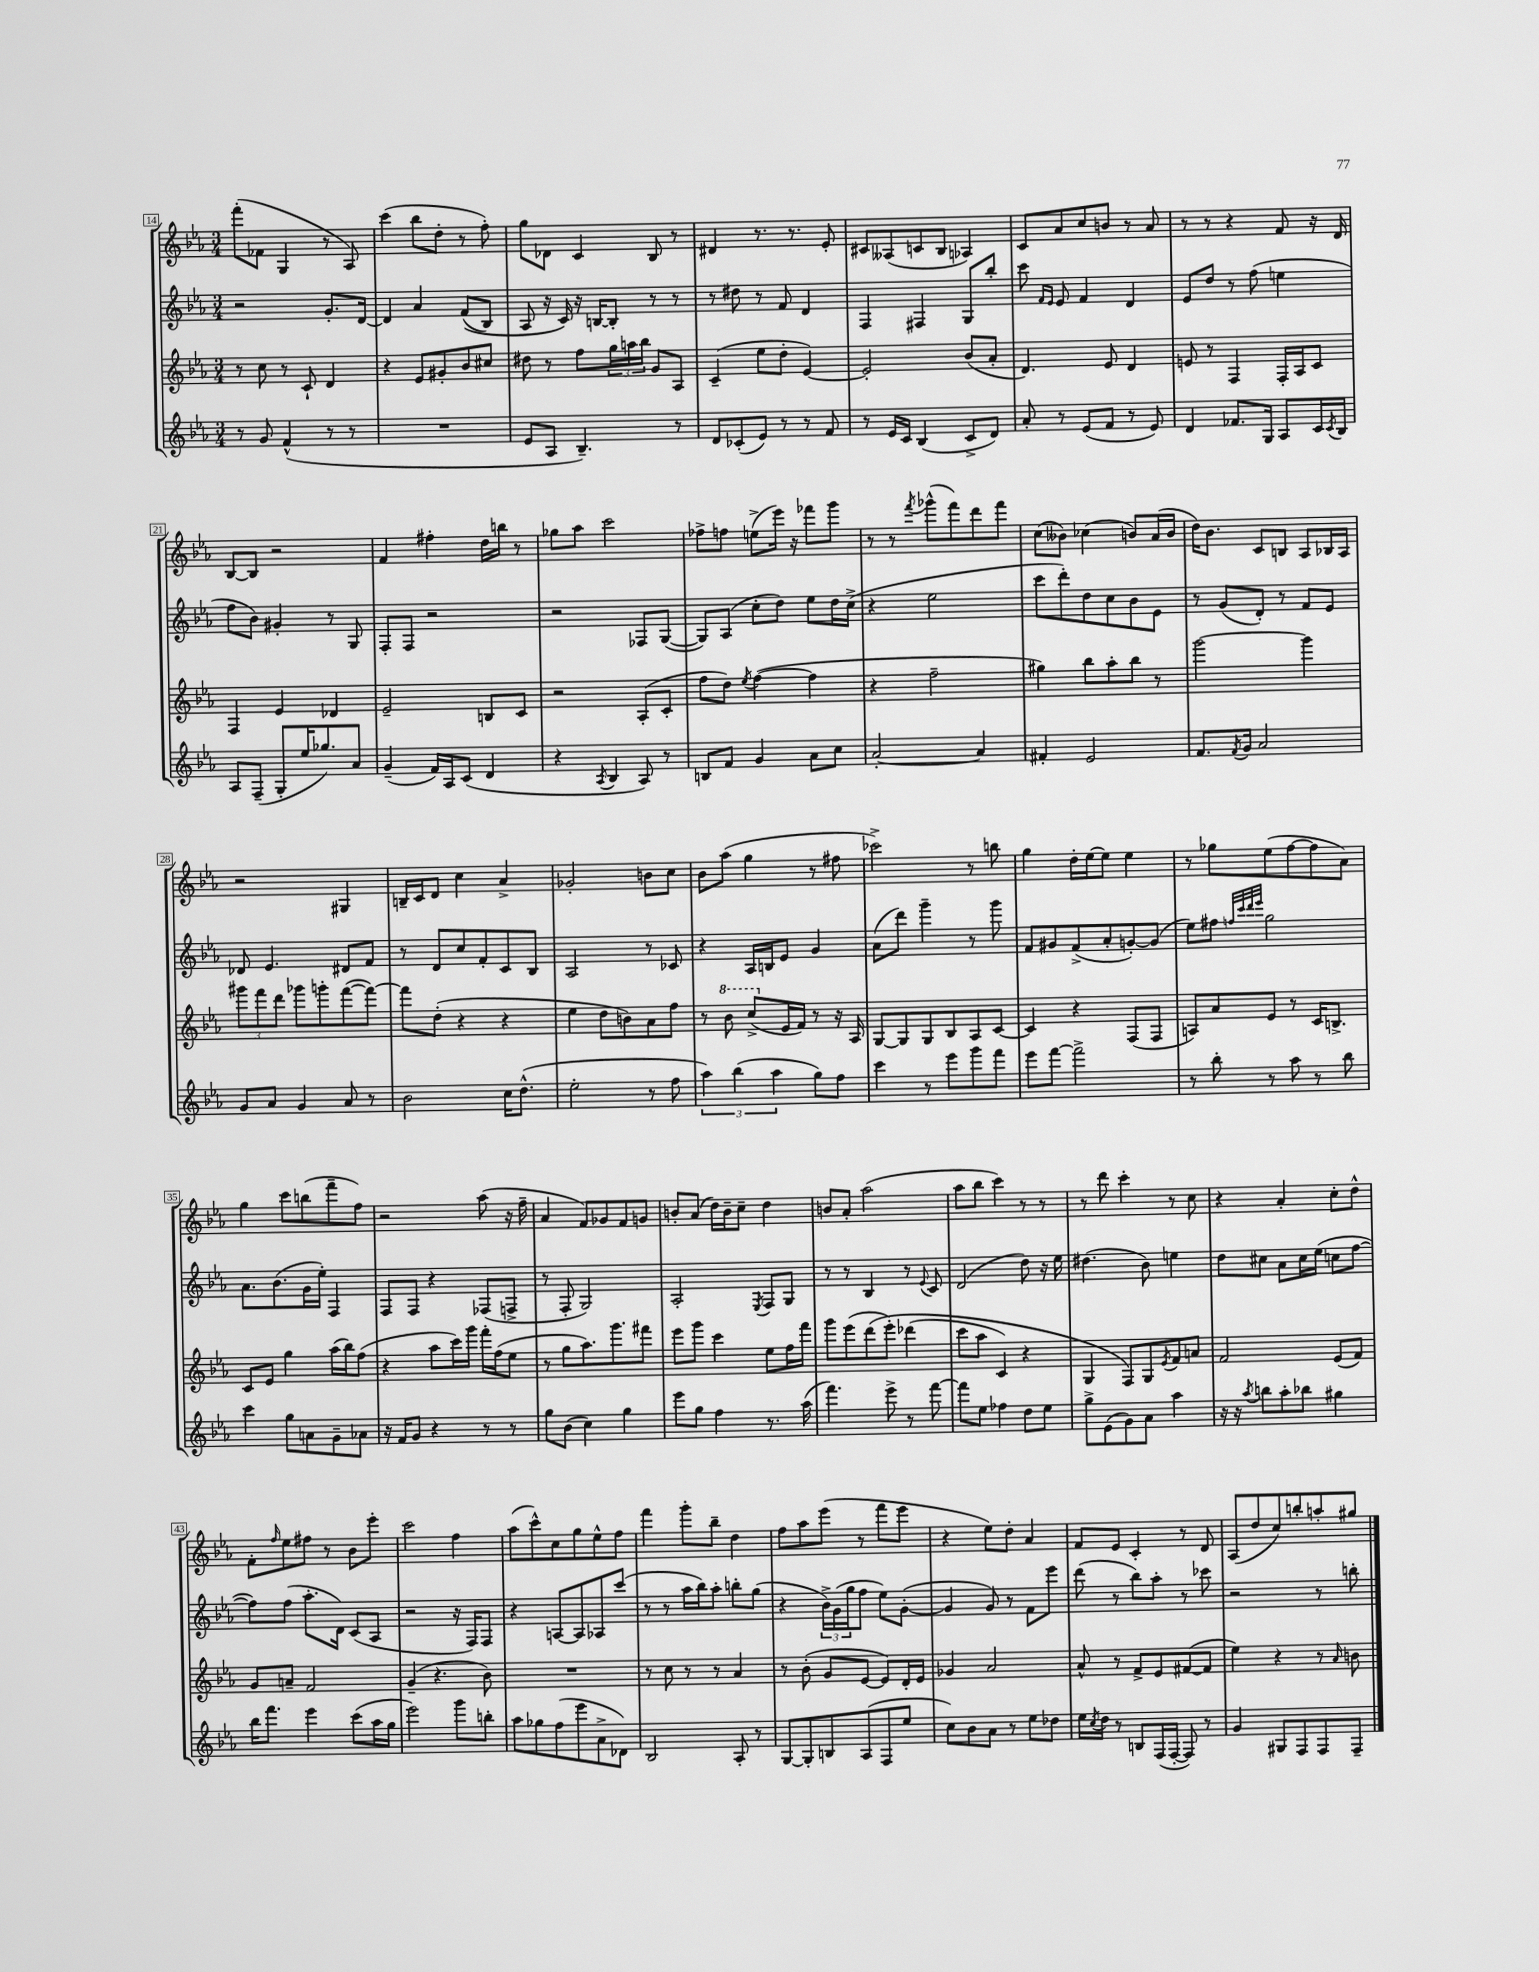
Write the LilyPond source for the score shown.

<<
\new StaffGroup <<
\new Staff = "s0" {
    \clef treble \key ees \major \numericTimeSignature \time 3/4
    f'''8-.( fes'8 g4 r8 aes8) |
    c'''4( bes''8 d''8-. r8 f''8-.) |
    g''8 des'8 c'4 bes8 r8 |
    dis'4 r8. r8. ees'8-. |
    cis'8 aeses8( c'8 bes8 aes4) |
    c'8 aes'8 c''8 b'8 r8 aes'8 |
    r8 r8 r4 f'8 r16 d'16 |
    bes8~ bes8 r2 |
    f'4 fis''4-. d''16 b''16 r8 |
    ges''8 aes''8 c'''2 |
    fes''8-> f''8 e''8->( ees'''16) r16 fes'''8 g'''8 |
    r8 r8 \acciaccatura { f'''8 } ges'''8-^( f'''8) d'''8 f'''8 |
    c''8( beses'8) ces''4( b'8) aes'16( b'16 |
    d''16) bes'8. c'8 b8 aes8 bes16 aes16 |
    r2 gis4 |
    b16-- c'16 d'8 c''4 aes'4-> |
    ges'2-. b'8 c''8 |
    bes'8 aes''8( g''4 r8 fis''8 |
    ces'''2->) r8 b''8 |
    g''4 d''16-. ees''16~ ees''8 ees''4 |
    r8 ges''8 ees''8( f''8~ f''8 aes'8) |
    g''4 c'''8 b''8( f'''8-- f''8) |
    r2 aes''8( r16 f''16-- |
    aes'4 f'8) ges'8 f'8 g'8 |
    b'8-. aes'8( d''16) b'16-- c''8-- d''4 |
    b'8 aes'8-. aes''2( |
    aes''8 bes''8 c'''4) r8 r8 |
    r8 d'''8 c'''4-. r8 c''8 |
    r4 aes'4-. c''8-. d''8-^ |
    f'8-. \grace { f''16 } ees''8 fis''8 r8 bes'8 ees'''8-. |
    c'''2 f''4 |
    aes''8( c'''8-^) c''8 g''8 ees''8-^ f''8 |
    f'''4 g'''8-. bes''8-- d''4 |
    f''8 aes''8 ees'''8( r8 f'''8 ees'''8 |
    r4 ees''8) d''8-. aes'4 |
    f'8 ees'8 c'4-. r8 d'8 |
    aes8( d''8 c''8) b''8-. a''8-. gis''8 \bar "|." |
}
\new Staff = "s1" {
    \clef treble \key ees \major \numericTimeSignature \time 3/4
    r2 g'8.-. d'16~ |
    d'4 aes'4 f'8(\( bes8) |
    aes8 r16 c'16\) r16 b16~ b8-. r8 r8 |
    r8 dis''8 r8 f'8 d'4 |
    f4 fis4 g8 bes''8-. |
    c'''8 \grace { f'16 ees'16 } ees'8 f'4 d'4 |
    ees'8 d''8 r8 f''8( e''4 |
    f''8 bes'8) gis'4-. r8 g8 |
    f8-. f8 r2 |
    r2 fes8 g8~( |
    g8) aes8( c''8-. d''8) ees''8 d''16 c''16->( |
    r4 ees''2 |
    c'''8 d'''8-.) d''8 c''8 bes'8 ees'8 |
    r8 g'8( d'8-.) r8 f'8 ees'8 |
    des'8 ees'4. dis'8 f'8 |
    r8 d'8 c''8 f'8-. c'8 bes8 |
    aes2 r8 ces'8 |
    r4 aes16 b16 ees'8 g'4 |
    aes'8( d'''8) g'''4-- r8 g'''8 |
    f'8 gis'8 f'8->( aes'8-. g'8~-.) g'8( |
    ees''8) fis''8 \grace { f''32 c'''32 d'''32 ees'''32 } g''2 |
    aes'8. bes'8.( g'16 ees''16-.) f4 |
    f8 f8 r4 fes8( f8-> |
    r8 f8-. g2) |
    aes2-. \acciaccatura { ees8 } f8 g8 |
    r8 r8 bes4 r8 \appoggiatura { ees'8 } c'8 |
    d'2( d''8) r16 ees''16 |
    dis''4.( bes'8) e''4 |
    d''8 cis''8 aes'8 cis''16 ees''16( c''8 f''8~ |
    f''8) f''8( aes''8.-. d'16) c'8( aes8 |
    r2 r16 f16) f8 |
    r4 a8~ a8 aes8 c'''8( |
    r8 r8 aes''16 bes''16) aes''8-. b''8-. g''8( |
    r4 \tuplet 3/2 { bes'16->) g'16( g''16 } f''8 ees''8) g'8~-.( |
    g'4 g'8) r8 f'8 ees'''8 |
    d'''8( r8 bes''8) aes''8-. r8 ces'''8 |
    r2 r8 b''8-. \bar "|." |
}
\new Staff = "s2" {
    \clef treble \key ees \major \numericTimeSignature \time 3/4
    r8 c''8 r8 c'8-! d'4 |
    r4 ees'8 gis'8-. bes'8 cis''8 |
    dis''8 r8 f''8 \tuplet 3/2 { g''16 a''16 bes''16 } g'8 aes8 |
    c'4--( ees''8 d''8-. ees'4~) |
    ees'2-. bes'8( aes'8-. |
    d'4.) ees'8 d'4 |
    e'8 r8 f4 f16-. aes16 c'8 |
    f4 ees'4 des'4 |
    ees'2-- b8 c'8 |
    r2 aes8-.( c'8-. |
    f''8 d''8) \acciaccatura { ees''8 } f''4~( f''4 |
    r4 f''2-- |
    gis''4) bes''8 aes''8-. bes''8 r8 |
    g'''2~ g'''4 |
    \tuplet 3/2 { gis'''8 f'''8 d'''8 } ges'''8 g'''8-. f'''8~( f'''8~) |
    f'''8 d''8-.( r4 r4 |
    ees''4 d''8 b'8) aes'8 f''8 |
    r8 \ottava #1 bes''8 c'''8->( \ottava #0 ees'16 f'16) r8 r16 aes16 |
    g8~ g8 g8 bes8 aes8 c'8~ |
    c'4 r4 f8( f8 |
    a8) aes'8 ees'8 r8 c'16 b8.-> |
    c'8 ees'8 g''4 aes''16( bes''16) f''8( |
    r4 aes''8 c'''16) g'''16 f'''16-. f''16( ees''8 |
    r8 g''8 aes''8.) g'''8. fis'''8 |
    ees'''8 g'''8 c'''4 ees''8 f''16 f'''16 |
    g'''8 ees'''8( d'''8\( ees'''8-.) des'''4( |
    c'''8 aes''8 c'4) r4 |
    g4 f8\) g8 \acciaccatura { ees'8 } f'8 a'8 |
    f'2 ees'8( f'8) |
    g'8 a'8-- f'2 |
    g'4--( r4. bes'8) |
    R2. |
    r8 c''8 r8 r8 aes'4 |
    r8 bes'8-.( g'8 ees'8~ ees'8) d'16-. ees'16 |
    ges'4 aes'2 |
    aes'8-^ r8 f'8-> ees'8 fis'8~( fis'8 |
    ees''4) r4 r8 \grace { aes'16 } b'8 \bar "|." |
}
\new Staff = "s3" {
    \clef treble \key ees \major \numericTimeSignature \time 3/4
    r8 g'8 f'4-^( r8 r8 |
    R2. |
    ees'8 aes8 bes4.--) r8 |
    d'8 ces'8-.( ees'8) r8 r8 f'8 |
    r8 ees'16 c'16 bes4( c'8-> d'8) |
    aes'8-. r8 ees'8( f'8 r8 ees'8) |
    d'4 fes'8. g16 aes8 c'16 \acciaccatura { c'8 } bes16 |
    aes8 f8--( g8-. ees''16 ges''8.) aes'8 |
    g'4--( f'16) aes16 c'8( d'4 |
    r4 \acciaccatura { aes8 } bes4 aes8) r8 |
    b8 f'8 g'4 aes'8 c''8 |
    aes'2~-. aes'4 |
    fis'4-. ees'2 |
    f'8. \acciaccatura { f'8 } g'16 aes'2 |
    g'8 aes'8 g'4 aes'8 r8 |
    bes'2 c''16 d''8.-^( |
    ees''2-. r8 f''8 |
    \tuplet 3/2 { aes''4) bes''4( aes''4 } g''8) f''8 |
    c'''4 r8 ees'''8 g'''8 f'''8 |
    ees'''8 f'''8~ f'''2-> |
    r8 bes''8-. r8 aes''8 r8 bes''8 |
    c'''4 g''8 a'8 g'8-- aes'8 |
    r16 f'16 g'8 r4 r8 r8 |
    g''8 bes'8( c''4) g''4 |
    ees'''8 g''8 f''4 r8. aes''16( |
    f'''4.) ees'''8-> r8 f'''8~ |
    f'''8 ees''8 fes''4 d''8 ees''8 |
    g''8-> ees'8( g'8) aes'8 aes''4 |
    r16 r16 \acciaccatura { aes''8 } b''8 aes''8-. bes''8 gis''4 |
    bes''16 f'''8. ees'''4 c'''8( aes''16 g''16 |
    ees'''2) g'''8 b''8-. |
    aes''8 ges''8 f''8( ees'''8 aes'8-> des'8) |
    bes2 aes8-. r8 |
    g8~ g8-. b8 aes8( f8 ees''8 |
    c''8) bes'8 aes'8 r8 ees''8 des''8 |
    ees''16 \acciaccatura { c''8 } d''16 r8 b8 f16( f16~-. f8) r8 |
    g'4 gis8 f8 f8 f8-- \bar "|." |
}
>>
>>
\layout { \context { \Score currentBarNumber = #14 \override BarNumber.stencil = #(make-stencil-boxer 0.1 0.3 ly:text-interface::print) } }
